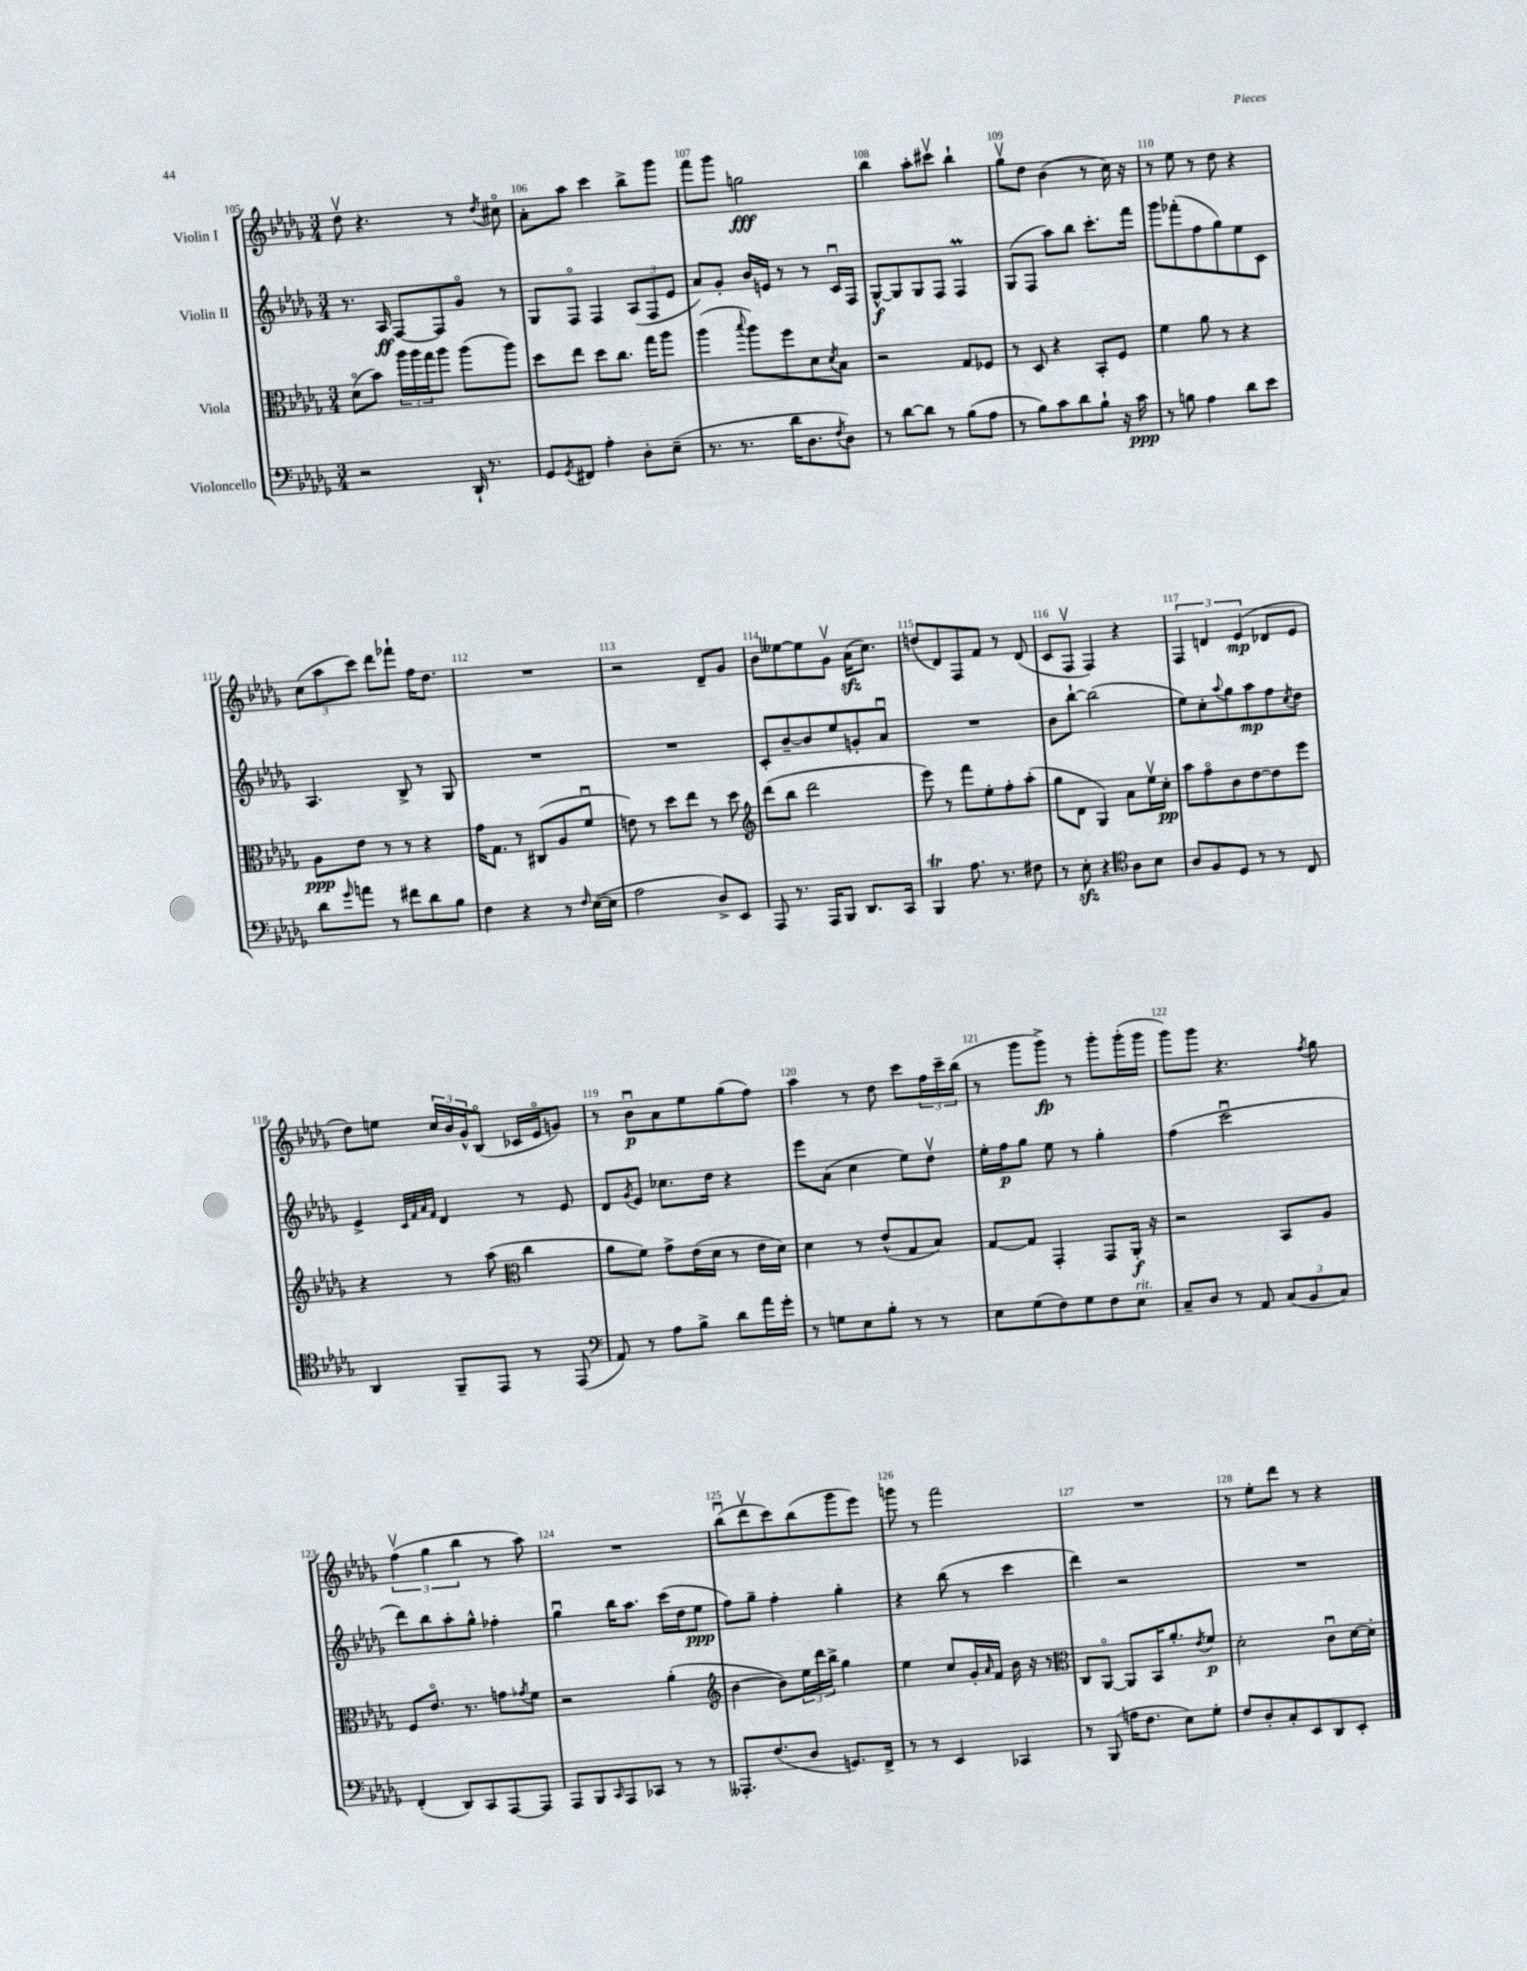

**kern	**kern	**kern	**kern
*staff4	*staff3	*staff2	*staff1
*clefF4	*clefC3	*clefG2	*clefG2
*k[b-e-a-d-g-]	*k[b-e-a-d-g-]	*k[b-e-a-d-g-]	*k[b-e-a-d-g-]
*M3/4	*M3/4	*M3/4	*M3/4
2r	(8d-o	8.r	8dd-v
.	8b-)	.	4.r
.	.	16A-	.
.	24aa-	[8F	.
.	24aa-	.	.
.	24gg-	.	.
.	8aa-	8F]	.
16DD-`	(8aa-	8g-o	8r
8.r	.	.	.
.	.	.	8qdd-
.	8aa-)	8r	8cc#o
=	=	=	=
8GG-	8dd-	8G-	8a-'
8qGG-	.	.	.
8FF#	8ee-	8Fo	8aa-
4A-'	8dd-	4F	4ccc
.	8.cc	.	.
8D-'	.	(12A-	8bb-^
.	16gg-	.	.
.	.	12F	.
(8E-~	8aa-	.	8ggg-
.	.	12e-	.
=	=	=	=
8.r	(4aa-	8a-)	8fff
.	.	8g-'	8ggg-
8.r	.	.	.
.	8qqbb-	.	.
.	8aa-)	16b-	2gg
.	.	16e	.
16d-	8ff	8r	.
8.D-	.	.	.
.	8d-	8r	.
8qF	8qd-	.	.
8D-)	8B-	16cu	.
.	.	16F	.
=	=	=	=
8r	2r	[8G-^^	4bb-
[8d-	.	8G-]	.
8d-]	.	8G-	8aa-'
8r	.	8F	8ccc#v
(8B-	8G-	4F	4bb-`
8A-	8F-	.	.
=	=	=	=
8r	8r	(8G-	8gg-v
8B-)	8D-	8F	8dd-
8c	4r	8aa-)	(4b-
8d-	.	8bb-	.
8B-`	8BB-'	8.ccc'	8r
16r	8F	.	16cc)
16c	.	16fff	16r
=	=	=	=
8r	4f	8ggg-	8r
8B	.	(8fff-'	8ee-
4A-	8a-	8ff	8r
.	8r	8gg-)	8dd-
8d-	4r	8ee-	4r
8e-	.	8c	.
=	=	=	=
8d-	8A-	4.A-	(12cc
.	.	.	12aa-
16qqg-	.	.	.
8a	8e-	.	.
.	.	.	12ccc)
8r	8r	.	8ddd-
8f#	8r	8B-^	8fff-`
8d-	4r	8r	16ff
.	.	.	8.dd-
8B-	.	8G-	.
=	=	=	=
4F	16g-	2.r	2.r
.	8.G-	.	.
4r	8r	.	.
.	(8C#	.	.
8r	8A-	.	.
16qqF	.	.	.
([16E-	8fu	.	.
16E-]	.	.	.
=	=	=	=
2A-	8e)	2.r	2r
.	8r	.	.
.	8dd-	.	.
.	8ee-	.	.
8D-^)	8r	.	8d-~
8EE-	8dd-	.	8g-
=	=	=	=
*	*clefG2	*	*
8AAA-	(8ddd-	8c'	8b-
8.r	8bb-	[8b-~	[8ee--
.	2ddd-	8b-]	8ee--]
16AAA-	.	.	.
8BBB-	.	8ee-	8g-v
8.DD-	.	8g'	(16a-
.	.	.	8.cc)
.	.	8a-u	.
16CC	.	.	.
=	=	=	=
4BBB-	8eee-)	2.r	(8dd
.	8r	.	8d-)
8.A-	8fff	.	8F
.	8ee-'	.	8f
8.r	.	.	.
.	8ff'	.	8r
8F#	(8aa-'	.	(8d-
=	=	=	=
8r	8gg-	8b-	8c
8E-'	8d-	[8bb-`	8Fv
4r	4G-)	(2bb-]	4F)
*clefC4	*	*	*
8A-	8a-	.	4r
8B-	16ee-v	.	.
.	16cc'	.	.
=	=	=	=
8A-	8aa-	8ee-)	6F
8F	8ffo	8cc'	.
.	.	.	6d
.	.	8qqaa-	.
8D-	8b-	8gg-	.
.	.	.	(6e-
8r	[8dd-	8aa-	.
8r	8dd-]	8ff	8d-
.	.	8qcc	.
8C	8eee-	8dd-	8e-
=	=	=	=
4AA-	4r	4e-^	8dd-)
.	.	.	8ee
.	.	32qqc	.
.	.	32qqf	.
.	.	32qqa-	.
.	.	32qqf	.
8FF~	8r	4d-	24cc
.	.	.	24b-
.	.	.	24g-^^
8EE-	(8aa-	.	(8B-o
*	*clefC3	*	*
8r	4cc	8r	16c-
.	.	.	16e-o
(8EE-	.	8e-	8g)
=	=	=	=
*clefF4	*	*	*
8AA-)	8a-	8d-	8r
.	.	8qg-	.
8r	8f)	8e-	8b-u
8A-	8g-^	8.cc-	8a-
8B-^	(16e-	.	8ee-
.	16d-	16dd-	.
8d-	8r	4r	(8gg-
16a-	16e-	.	8ff)
16g-'	16d-)	.	.
=	=	=	=
8r	4d-	8eee-	4aa-
8G	.	(8a-	.
8E-	8r	4cc	8r
8B-'	(8e-^^	.	8dd-
8r	8G-	8ee-)	8ccc
8r	8B-)	8dd-v	24ff
.	.	.	24ccc~
.	.	.	(24bb-
=	=	=	=
8E-	[8G-	16ee-'	8r
.	.	16ff	.
(8G-	8G-]	8gg-	8ggg-
8F)	4GG-'	8ee-	8ggg-^)
8G-	.	8r	8r
8F	8GG-	4gg-'	8ggg-'
8E-	16AA-'	.	(16ggg-'
.	16r	.	16ggg-
=	=	=	=
8C~	2r	(4ff	8ggg-)
8D-	.	.	8ggg-
8r	.	2cccu	4.r
8AA-	.	.	.
(12C	8BB-	.	.
12BB-	.	.	.
.	.	.	8qff
.	8A-	.	8gg-
12C)	.	.	.
=	=	=	=
(4FF'	8F	8ddd-)	(6ffv
.	8.e-o	8bb-	.
.	.	.	6gg-
8DD-)	.	8aa-'	.
.	8.r	.	.
.	.	.	6bb-
8CC	.	8gg-^^	.
[8AAA-	8g	4ff-'	8r
.	8qg-	.	.
8AAA-]	8f	.	8aa-)
=	=	=	=
8AAA-	2r	4gg-u	2.r
8BBB-	.	.	.
16qqCC	.	.	.
8AAA-	.	16bb-	.
.	.	8.aa-	.
8CC-	.	.	.
8r	(4a-'	(16ccc	.
.	.	16dd-	.
8r	.	8ee-	.
=	=	=	=
*	*clefG2	*	*
8.AAA--'	[4b-	8ff)	(8bb-u
.	.	8gg-~	8ddd-v
(8.F	.	.	.
.	8b-])	4ff'	8ccc)
8D-	24ee-	.	(8bb-
.	24ddd-	.	.
.	24bb-^	.	.
8.GG)	4gg-	4gg-'	8ggg-
.	.	.	8eee-)
16FF^	.	.	.
=	=	=	=
8r	4ee-	4r	8ggg
8r	.	.	8r
4EE-	8cc	(8bb-	2fff
.	16g-'	8r	.
.	16qqa-	.	.
.	16f	.	.
4CC-	16b-	4ccc	.
.	16r	.	.
.	8r	.	.
=	=	=	=
*	*clefC3	*	*
8r	8C	4ddd-)	2.r
(8BBB-	[8AA-o	.	.
16A	8AA-]	2r	.
8.F	.	.	.
.	16BB-	.	.
.	8.a-'	.	.
8E-)	.	.	.
.	8qe-	.	.
8G-'	8f	.	.
=	=	=	=
8F	2d-'	2.r	8r
8D-'	.	.	8ee-'
8C'	.	.	8ddd-
8EE-	.	.	8r
8DD-	8cu	.	4r
8EE-'	[16d-	.	.
.	16d-']	.	.
==	==	==	==
*-	*-	*-	*-
